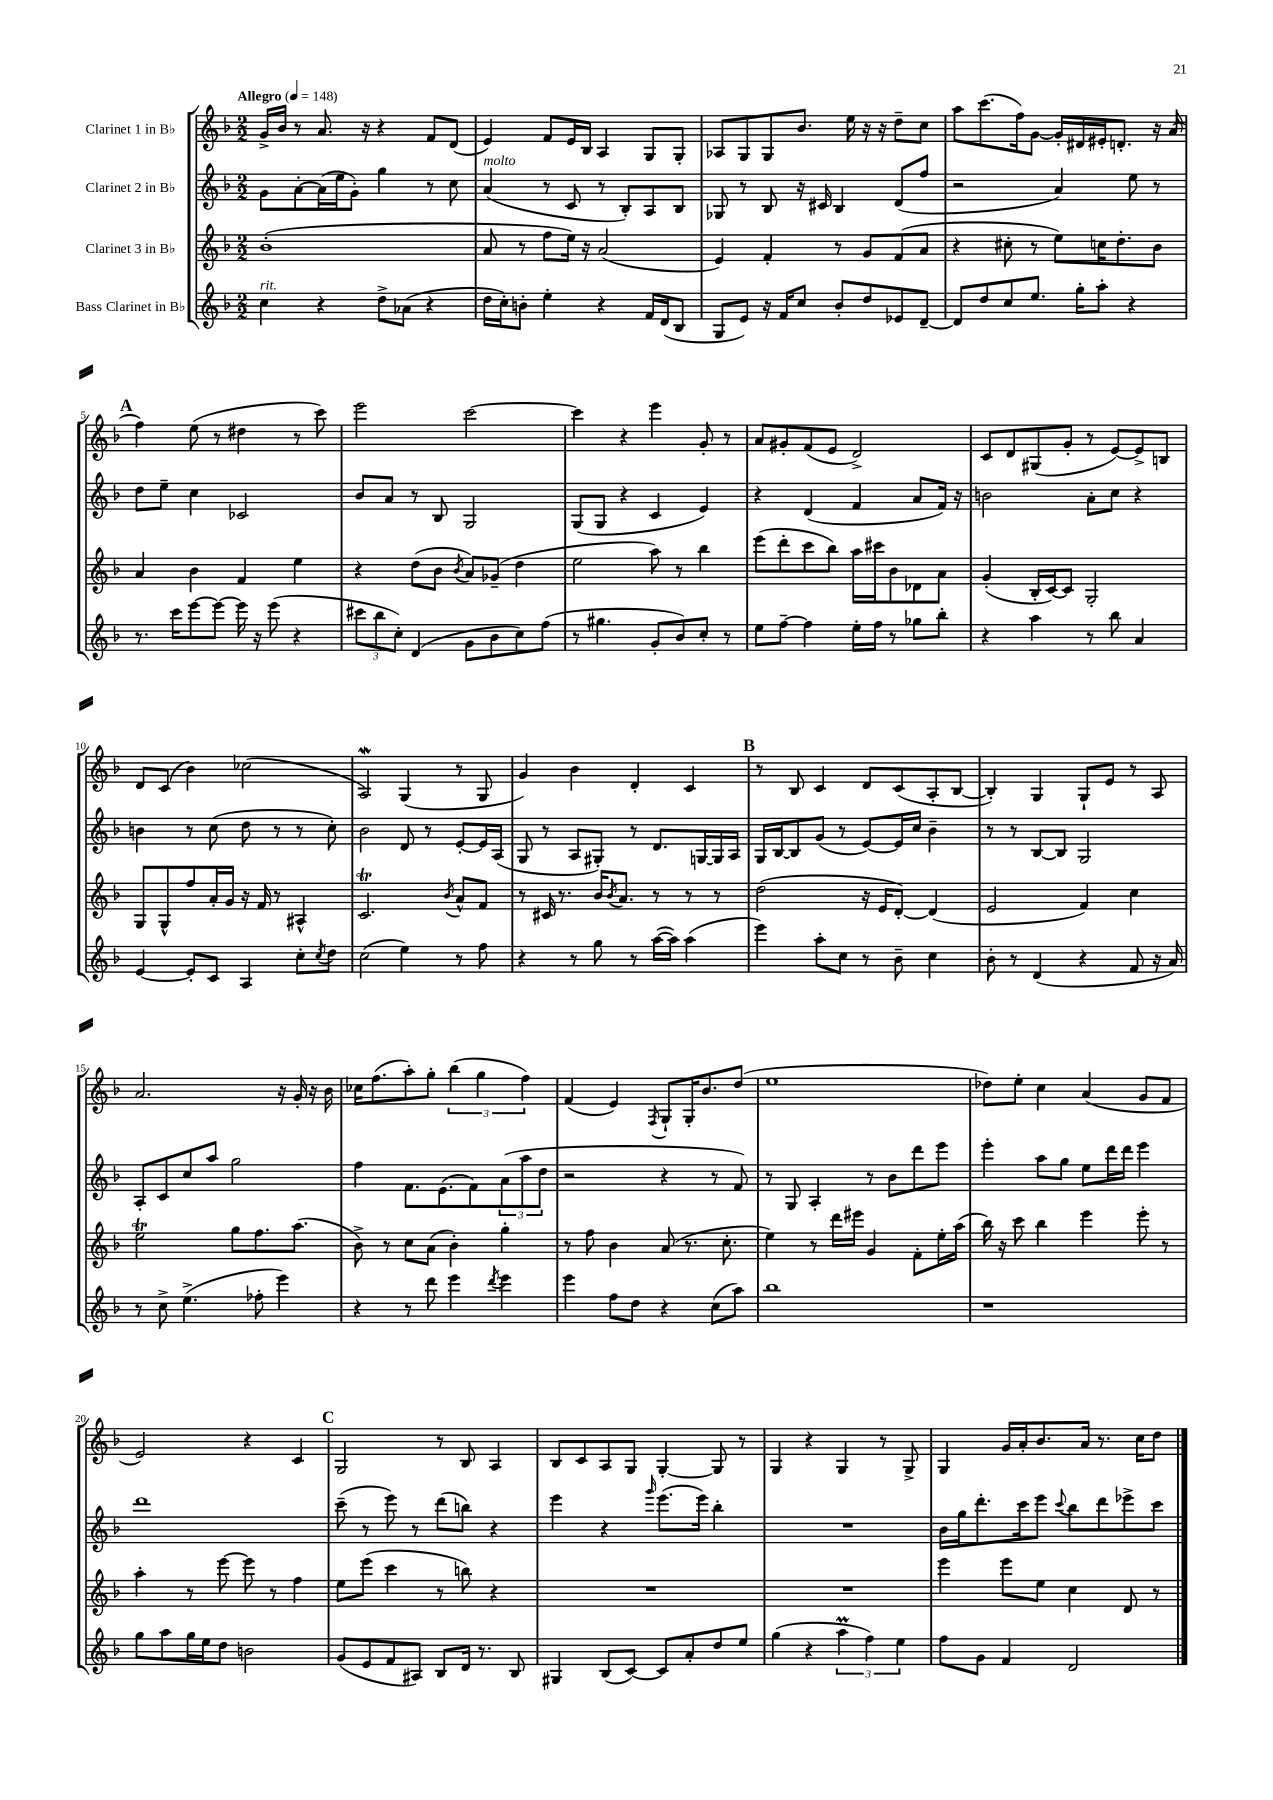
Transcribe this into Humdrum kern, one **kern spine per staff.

**kern	**kern	**kern	**kern
*staff4	*staff3	*staff2	*staff1
*clefG2	*clefG2	*clefG2	*clefG2
*k[b-]	*k[b-]	*k[b-]	*k[b-]
*M2/2	*M2/2	*M2/2	*M2/2
*MM148	*MM148	*MM148	*MM148
4cc\	(1b-'	8g\L	16g^/LL
.	.	.	16b-/JJ
.	.	[8a'\	8r
4r	.	(16a\]L	8.a/
.	.	16ee\J	.
.	.	8g'\J)	.
.	.	.	16r
8dd^\L	.	4gg\	4r
(8a-\J	.	.	.
4r	.	8r	8f/L
.	.	8cc\	(8d/J
=	=	=	=
16dd\LL	8a/	(4a/	4e/)
16cc'\J)	.	.	.
8b'\J	8r	.	.
4ee'\	8ff\L	8r	8f/L
.	16ee\Jk)	8c/	16e/L
.	16r	.	16B-/JJ
4r	(2a/	8r	4A/
.	.	8B-'/L)	.
16f/LL	.	8A/	8G/L
(16d/J	.	.	.
8B-/J	.	8B-/J	8G'/J
=	=	=	=
8G/L	4e/)	8G-/	8A-/L
8e/J)	.	8r	8G/
16r	4f'/	8B-/	8G/
16f/LK	.	.	.
8cc/J	.	16r	8.b-/J
.	.	16c#/	.
8b-'/L	8r	4B-/	.
.	.	.	16ee\
8dd/	8g/L	.	16r
.	.	.	16r
8e-/	(8f/	(8d/L	8dd~\L
[8d~/J	8a/J	8ff/J	8cc\J
=	=	=	=
8d/]L	4r	2r	8aa\L
8dd/	.	.	(8.ccc\
8cc/	8cc#'\	.	.
.	.	.	16ff\k)
8.ee/J	8r	.	[8g\J
.	8ee\L)	4a/)	16g'/]LL
16gg'\LK	.	.	16d#/
8aa'\J	16cc\K	.	16e#'/J
.	8.dd'\	.	8.d'/J
4r	.	8ee\	.
.	8b-\J	8r	16r
.	.	.	(16a/
=	=	=	=
8.r	4a/	8dd\L	4ff\)
.	.	8ee~\J	.
16ccc\LK	.	.	.
[8eee\	4b-\	4cc\	(8ee\
8eee\_J	.	.	8r
16eee\]	4f/	2c-/	4dd#\
16r	.	.	.
(8eee\	.	.	.
4r	4ee\	.	8r
.	.	.	8ccc\)
=	=	=	=
12ccc#\L	4r	8b-/L	2eee\
12bb-\	.	.	.
.	.	8a/J	.
12cc'\J)	.	.	.
(4d/	(8dd\L	8r	.
.	8b-\J	8B-/	.
.	8qb-/	.	.
8g\L	8a/L)	2G/	[2ccc\
8b-\	(8g-~/J	.	.
8cc\)	4dd\	.	.
(8ff\J	.	.	.
=	=	=	=
8r	2ee\	(8G/L	4ccc\]
4.gg#\	.	8G/J	.
.	.	4r	4r
8g'/L	8aa\)	4c/	4eee\
8b-/)	8r	.	.
8cc'/J	4bb-\	4e/)	8g'/
8r	.	.	8r
=	=	=	=
8ee\L	(8eee\L	4r	8a/L
[8ff~\J	8ddd'\	.	8g#'/
4ff\]	8ccc\	(4d/	(8f/
.	8bb-\J)	.	8e/J
16ee'\LL	16aa\LL	4f/	2d^/)
16ff\JJ	16ccc#\J	.	.
8r	8b-\	.	.
8gg-\L	8d-\	8a/L	.
8bb-'\J	8a\J	16f/Jk)	.
.	.	16r	.
=	=	=	=
4r	(4g'/	2b\	8c/L
.	.	.	8d/
4aa\	16B-'/LL	.	(8G#/
.	[16c/J)	.	.
.	8c/]J	.	8g'/J
8r	2G'/	8a'\L	8r
8bb-\	.	8cc\J	[8e/L)
4a/	.	4r	8e^/]
.	.	.	8B/J
=	=	=	=
[4e/	8G/L	4b\	8d/L
.	8G^^/	.	(8c/J
8e'/]L	8ff/	8r	4b-\)
8c/J	16a'/L	(8cc\	.
.	16g/JJ	.	.
4A/	16r	8dd\	(2cc-\
.	16f/	.	.
.	8r	8r	.
8cc'\L	4A#^^/	8r	.
8qcc/	.	.	.
8dd\J	.	8cc'\)	.
=	=	=	=
(2cc\	2.c/	2b-\	2A/)
4ee\)	.	8d/	(4G/
.	.	8r	.
.	8qb-/	.	.
8r	8a^^/L	[8e'/L	8r
8ff\	8f/J	16e/]L	8G/
.	.	(16A/JJ	.
=	=	=	=
4r	8r	8G/	4g/)
.	16c#/	8r	.
.	8.r	.	.
8r	.	8A/L	4b-\
8gg\	16b-/LK	8G#'/J)	.
.	8qb-/	.	.
.	8.a/J	.	.
8r	.	8r	4d'/
([16aa\LL	8r	8.d/L	.
16aa\]JJ)	.	.	.
(4aa\	8r	.	4c/
.	.	[16G/L	.
.	8r	16G/]	.
.	.	16A/JJ	.
=	=	=	=
4eee\)	(2dd\	16G/LL	8r
.	.	[16B-/J	.
.	.	8B-/]	8B-/
8aa'\L	.	(8g/J	4c/
8cc\J	.	8r	.
8r	16r	[8e/L)	8d/L
.	16e/LK	.	.
8b-~\	[8d'/J)	16e/]L	(8c/
.	.	16cc/JJ	.
4cc\	(4d/]	4b-~\	8A'/
.	.	.	[8B-/J
=	=	=	=
8b-'\	2e/	8r	4B-'/])
8r	.	8r	.
(4d/	.	[8B-/L	4G/
.	.	8B-/]J	.
4r	4f/)	2G/	8G`/L
.	.	.	8e/J
8f/	4cc\	.	8r
16r	.	.	8A/
16a/)	.	.	.
=	=	=	=
8r	2ee\	8A'/L	2.a/
8cc^\	.	8c/	.
(4.ee^\	.	8cc/	.
.	.	8aa/J	.
.	8gg\L	2gg\	.
8ff-'\	8.ff\	.	.
4eee\)	.	.	16r
.	(8.aa\J	.	16g'/
.	.	.	16r
.	.	.	16b-\
=	=	=	=
4r	8b-^\)	4ff\	16cc-\LK
.	.	.	(8.ff\
.	8r	.	.
8r	8cc\L	8.f\L	8aa'\)
8ddd\	(8a\J	.	8gg'\J
.	.	(8.e\	.
4eee\	4b-'\)	.	(6bb-\
.	.	8f\)	.
.	.	.	6gg\
8qddd/	.	.	.
4eee\	4gg'\	(12a\	.
.	.	12aa\	6ff\)
.	.	12dd\J	.
=	=	=	=
4eee\	8r	2r	(4f/
.	8ff\	.	.
8ff\L	4b-\	.	4e/)
8dd\J	.	.	.
.	.	.	8qF/
4r	(8a/	4r	8G`/L
.	8.r	.	16G'/K
.	.	.	8.b-/
(8cc\L	.	8r	.
.	8.cc'\	.	.
8aa\J)	.	8f/)	(8dd/J
=	=	=	=
1bb-	4ee\)	8r	1ee
.	.	8G/	.
.	8r	4A'/	.
.	16ddd\LL	.	.
.	16eee#\JJ	.	.
.	4g/	8r	.
.	.	8b-\L	.
.	8f'\L	8ddd\	.
.	16ee'\L	8eee\J	.
.	(16aa\JJ	.	.
=	=	=	=
1r	16bb-\)	4eee'\	8dd-\L)
.	16r	.	.
.	8ccc\	.	8ee'\J
.	4bb-\	8aa\L	4cc\
.	.	8gg\J	.
.	4eee\	8ee\L	(4a/
.	.	16ddd\L	.
.	.	16ddd\JJ	.
.	8eee'\	4eee\	8g/L
.	8r	.	8f/J
=	=	=	=
8gg\L	4aa'\	1ddd	2e/)
8aa\	.	.	.
16gg\L	8r	.	.
16ee\J	.	.	.
8dd\J	[8eee\	.	.
2b\	8eee\]	.	4r
.	8r	.	.
.	4ff\	.	4c/
=	=	=	=
(8g/L	8ee\L	(8ccc~\	2G/
8e/	(8eee\J	8r	.
8f/	4ccc\	8eee\)	.
8A#/J)	.	8r	.
8B-/L	8r	(8ddd\L	8r
16d/Jk	8bb\)	8bb\J)	8B-/
8.r	.	.	.
.	4r	4r	4A/
8B-/	.	.	.
=	=	=	=
4G#/	1r	4eee\	8B-/L
.	.	.	8c/
(8B-/L	.	4r	8A/
[8c/J)	.	.	8G/J
.	.	16qqggg/	.
8c/]L	.	(8.eee\L	[4G'/
8a'/	.	.	.
.	.	16eee\Jk)	.
8dd/	.	4bb-'\	8G/]
8ee/J	.	.	8r
=	=	=	=
(4gg\	1r	1r	4G/
4r	.	.	4r
6aa\	.	.	4G/
6ff\)	.	.	.
.	.	.	8r
6ee\	.	.	.
.	.	.	8G^/
=	=	=	=
8ff\L	4eee\	16b-\LL	4G/
.	.	16gg\J	.
8g\J	.	8.ddd'\	.
4f/	8eee\L	.	16g/LL
.	.	16ccc\k	16a'/J
.	8ee\J	8eee\J	8.b-/
.	.	8qqccc/	.
2d/	4cc\	8bb-\L	.
.	.	.	16a/Jk
.	.	8ddd\	8.r
.	8d/	8eee-^\	.
.	.	.	16cc\LK
.	8r	8ccc\J	8dd\J
==	==	==	==
*-	*-	*-	*-
